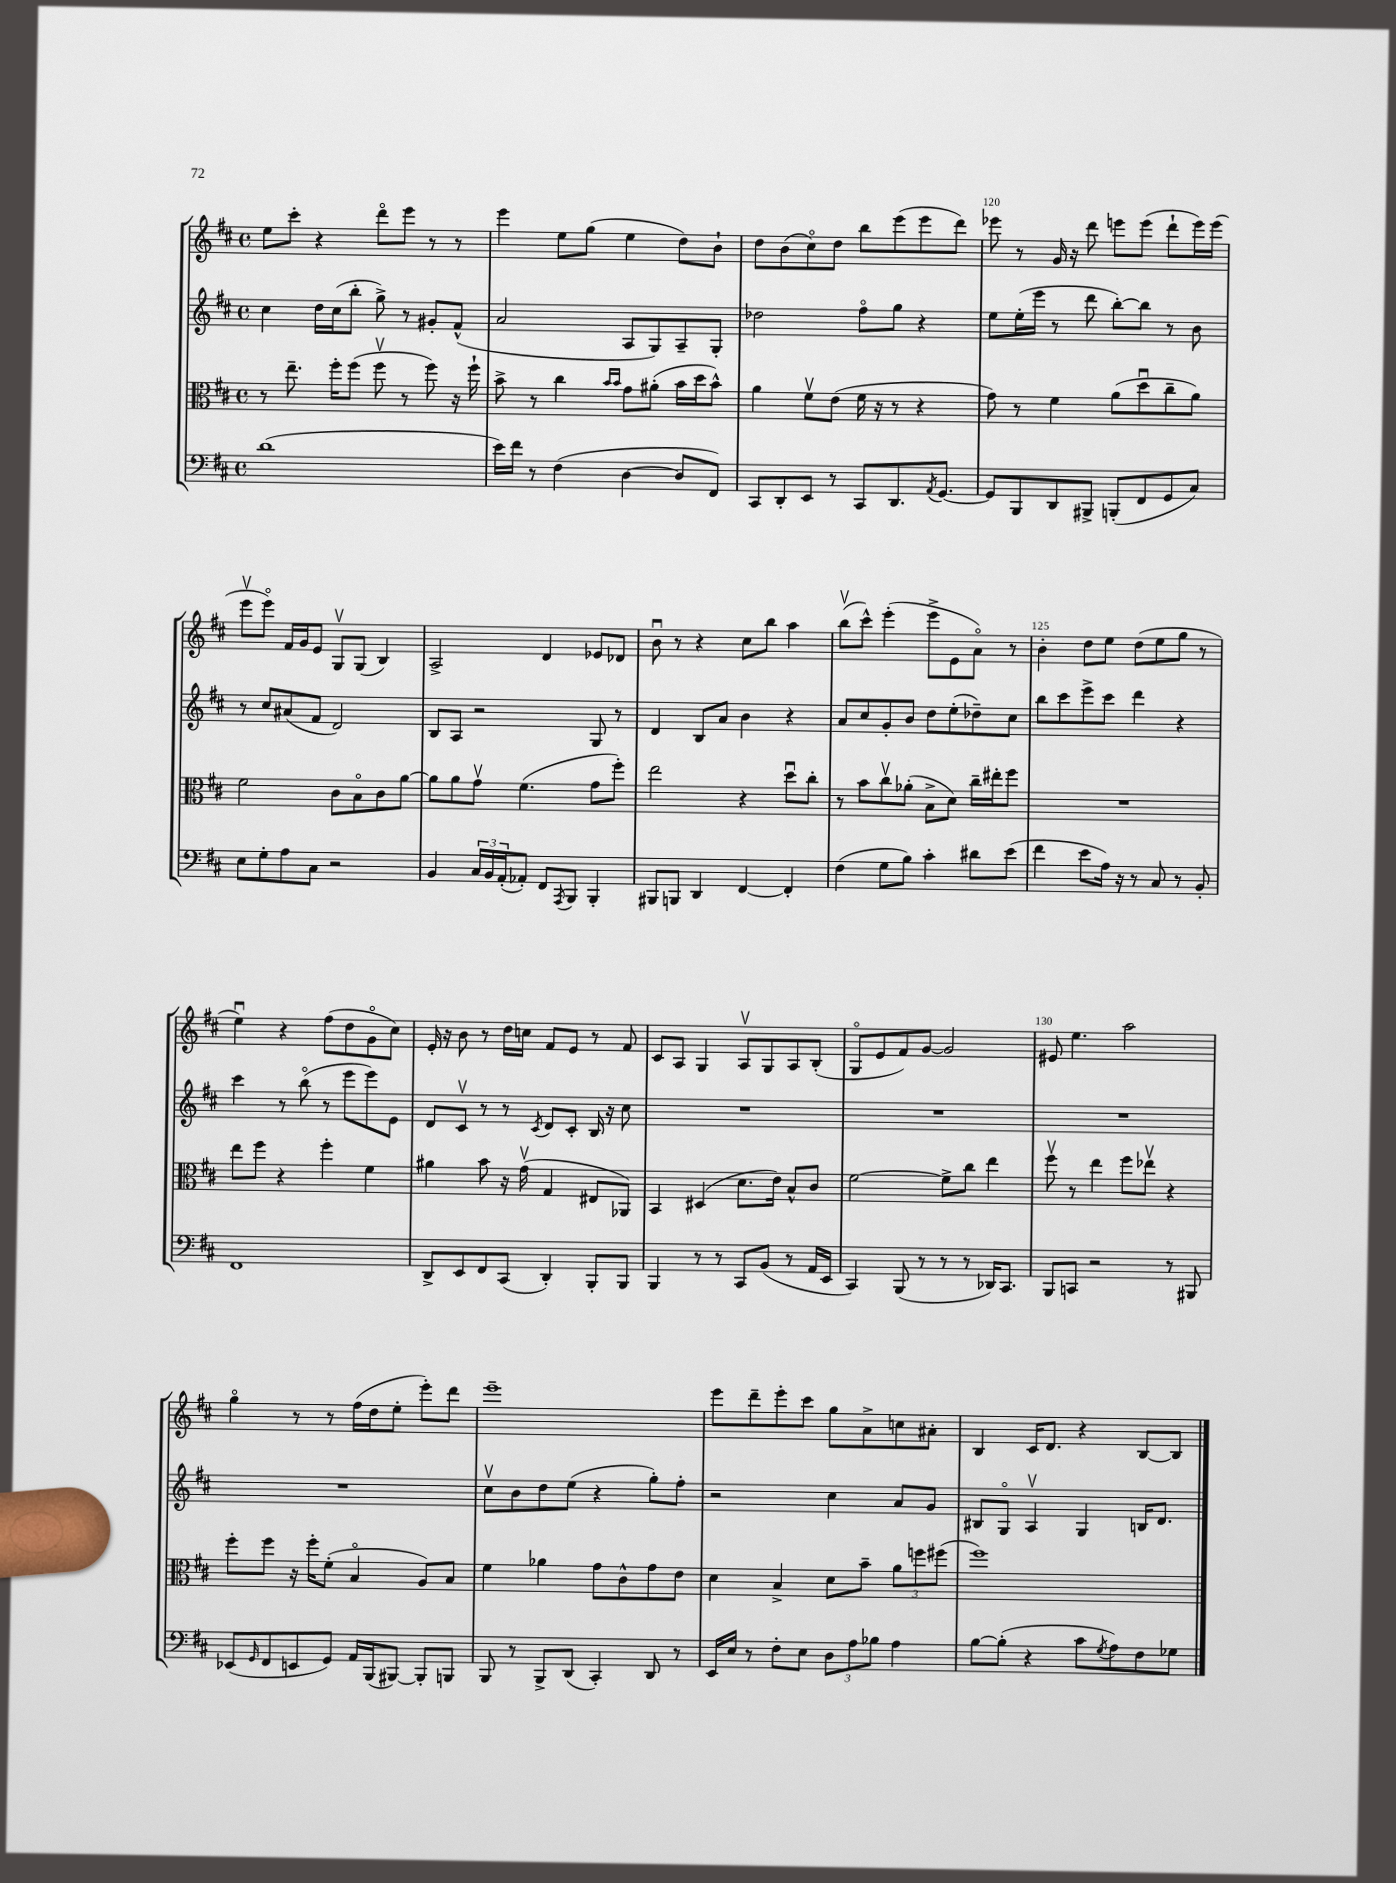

**kern	**kern	**kern	**kern
*part4	*part3	*part2	*part1
*staff4	*staff3	*staff2	*staff1
*clefF4	*clefC3	*clefG2	*clefG2
*k[f#c#]	*k[f#c#]	*k[f#c#]	*k[f#c#]
*M4/4	*M4/4	*M4/4	*M4/4
*met(c)	*met(c)	*met(c)	*met(c)
=117	=117	=117	=117
(1d	8r	4cc#\	8ee\L
.	8.ee~\	.	8ccc#'\J
.	.	16dd\LL	4r
.	16ff#'\KL	(16cc#\J	.
.	(8ff#\J	8bb'\J	.
.	8ff#v\	8gg^\)	8ddd\L
.	8r	8r	8eee\J
.	8ff#\)	8g#X'/L	8r
.	16r	(8f#^^/J	8r
.	16ff#`\	.	.
=118	=118	=118	=118
16e\LL)	8b^\	2a/	4eee\
16f#\JJ	.	.	.
8r	8r	.	.
(4F#\	4cc#\	.	8ee\L
.	.	.	(8gg\J
.	16qqb/LL	.	.
.	16qqb/JJ	.	.
[4D\	8g\L	8A/L	4ee\
.	(8a#X'\J	8G/)	.
8D/L]	16b\LL	8A~/	8dd\L)
.	16dd\J	.	.
8FF#/J)	8b^^\J)	8G'/J	8b`\J
=119	=119	=119	=119
8CC#/L	4a\	2dd-X\	8dd\L
8DD'/	.	.	(8b\
8EE/J	8f#v\L	.	8cc#\)
8r	(8e\J	.	8dd\J
8CC#/L	16f#\	8ff#\L	8bb\L
.	16r	.	.
8.DD/	8r	8gg\J	(8eee\
.	4r	4r	8eee\
8qAA/	.	.	.
[8.GG/J	.	.	.
.	.	.	8ddd\J)
=120	=120	=120	=120
8GG/L]	8g\)	8ee\L	8eee-X\
8BBB/	8r	(16ee'\L	8r
.	.	16eee\JJ	.
8DD/	4f#\	8r	16g/
.	.	.	16r
8BBB#X^/J	.	8ddd\	8ddd\
(8BBBn'/L	(8a\L	[8bb'\L)	8eeen\L
8FF#/	8ddu\	8bb\J]	(8eee\J
8GG/	8cc#~\	8r	8ddd`\L
8C#/J)	8a\J)	8b\	16eee\L)
.	.	.	(16eee\JJ
!!LO:LB:g=z
=121	=121	=121	=121
8E\L	2f#\	8r	8eeev\L
8G'\	.	8cc#/L	8eee\J)
8A\	.	(8a#X/	16f#/LL
.	.	.	16g/J
8C#\J	.	8f#/J	8e/J
2r	8c#\L	2d/)	8Gv/L
.	8B\	.	(8G/J
.	8c#\	.	4B/)
.	[8a\J	.	.
=122	=122	=122	=122
4BB/	8a\L]	8B/L	2A^/
.	8a\	8A/J	.
24C#/LL	8gv\J	2r	.
24BB/	.	.	.
(24AA'/J	.	.	.
8AA-X'/J)	(4.f#\	.	.
8FF#/L	.	.	4d/
8qAAA/	.	.	.
8BBB/J	.	.	.
4BBB'/	8g\L	8G/	8e-X/L
.	8ff#'\J)	8r	8d-X/J
=123	=123	=123	=123
8BBB#X/L	2ee\	4d/	8bu\
8BBBn/J	.	.	8r
4DD/	.	8B/L	4r
.	.	8a/J	.
[4FF#/	4r	4b\	8cc#\L
.	.	.	8bb\J
4FF#'/]	8ddu\L	4r	4aa\
.	8cc#'\J	.	.
=124	=124	=124	=124
(4F#\	8r	8a/L	(8bbv\L
.	8b\L	8cc#/	8ccc#^^\J)
8G\L	8cc#v\	8g'/	(4eee'\
8B\J)	(8a-X'\J	8b/J	.
4c#'\	8B^\L	8dd\L	8eee^\L
.	8d\J)	(8ee'\	8e\
8d#X\L	16cc#~\LL	8dd-X~\)	8a\J)
.	16ee#X'\J	.	.
(8e\J	8ff#\J	8cc#\J	8r
=125	=125	=125	=125
4f#\	1r	8bb\L	4b'\
.	.	8ccc#\	.
8e\L	.	8eee^\	8dd\L
16A\Jk)	.	8ccc#\J	8ee\J
16r	.	.	.
8r	.	4ddd\	(8dd\L
8C#/	.	.	8ee\
8r	.	4r	8gg\J
8BB'/	.	.	8r
!!LO:LB:g=z
=126	=126	=126	=126
1FF#	8ee\L	4ccc#\	4eeu\)
.	8ff#\J	.	.
.	4r	8r	4r
.	.	(8bb\	.
.	4ff#'\	8r	(8ff#\L
.	.	8eee\L	8dd\
.	4f#\	8eee\)	8g\
.	.	8e\J	8cc#\J)
=127	=127	=127	=127
8DD^/L	4a#X\	8d/L	16e'/
.	.	.	16r
8EE/	.	8c#v/J	8b\
8FF#/	8b\	8r	8r
(8CC#/J	16r	8r	16dd\LL
.	(16gv\	.	16ccn\JJ
.	.	8qc#/	.
4DD'/)	4G/	8d/L	8f#/L
.	.	8c#'/J	8e/J
8BBB'/L	8E#X/L	16B/	8r
.	.	16r	.
8BBB/J	8AA-X/J)	8cc#\	8f#/
=128	=128	=128	=128
4BBB/	4BB/	1r	8c#/L
.	.	.	8A/J
8r	(4D#X/	.	4G/
8r	.	.	.
8CC#/L	8.d\L	.	8Av/L
(8BB/J	.	.	8G/
.	16e\Jk)	.	.
8r	8B^^/L	.	8A/
16AA/LL	8c#/J	.	(8B'/J
16EE/JJ	.	.	.
=129	=129	=129	=129
4CC#/)	[2f#\	1r	8G/L
.	.	.	8e/
(8BBB/	.	.	8f#/)
8r	.	.	[8g/J
8r	8f#^\L]	.	2g/]
8r	8cc#\J	.	.
16DD-X/KL)	4ee\	.	.
8.CC#/J	.	.	.
=130	=130	=130	=130
8BBB/L	8ff#v\	1r	8e#X/
8CCn/J	8r	.	4.ee\
2r	4ee\	.	.
.	8ff#\L	.	2aa\
.	8ee-Xv\J	.	.
8r	4r	.	.
8BBB#X/	.	.	.
!!LO:LB:g=z
=131	=131	=131	=131
(8EE-X/L	8ff#'\L	1r	4gg\
16qqGG/	.	.	.
8FF#/	8ff#\J	.	.
8EEn/	16r	.	8r
.	16ff#'\KL	.	.
8GG/J)	(8f#'\J	.	8r
16AA/LL	4B/	.	(16ff#\LL
(16BBB/J	.	.	16dd\J
[8BBB#X/J)	.	.	8ee'\J
8BBB#'/L]	8A/L)	.	8eee'\L)
8BBBn/J	8B/J	.	8ddd\J
=132	=132	=132	=132
8BBB/	4f#\	8cc#v\L	1eee~
8r	.	8b\	.
8BBB^/L	4a-X\	8dd\	.
(8DD/J	.	(8ee\J	.
4CC#'/)	8g\L	4r	.
.	8c#^^\	.	.
8DD/	8g\	8gg'\L)	.
8r	8e\J	8ff#'\J	.
=133	=133	=133	=133
16EE/LL	4d\	2r	8eee\L
16E/JJ	.	.	.
8r	.	.	8ddd~\
8F#'\L	4B^/	.	8eee'\
8E\J	.	.	8ccc#\J
12D\L	8d\L	4cc#\	8gg\L
12A\	.	.	.
.	8b~\J	.	8a^\
12B-X\J	.	.	.
4A\	12a\L	8a/L	8ccn\
.	12ffn\	.	.
.	.	8g/J	8a#X'\J
.	(12ff#X\J	.	.
=134	=134	=134	=134
[8B\L	1ff#)	8B#X/L	4B/
(8B'\J]	.	8G/J	.
4r	.	4Av/	16c#/KL
.	.	.	8.d/J
8c#\L	.	4G/	4r
8qG/	.	.	.
8A\)	.	.	.
8F#\	.	16Bn/KL	[8B/L
.	.	8.d/J	.
8G-X\J	.	.	8B/J]
==	==	==	==
*-	*-	*-	*-
